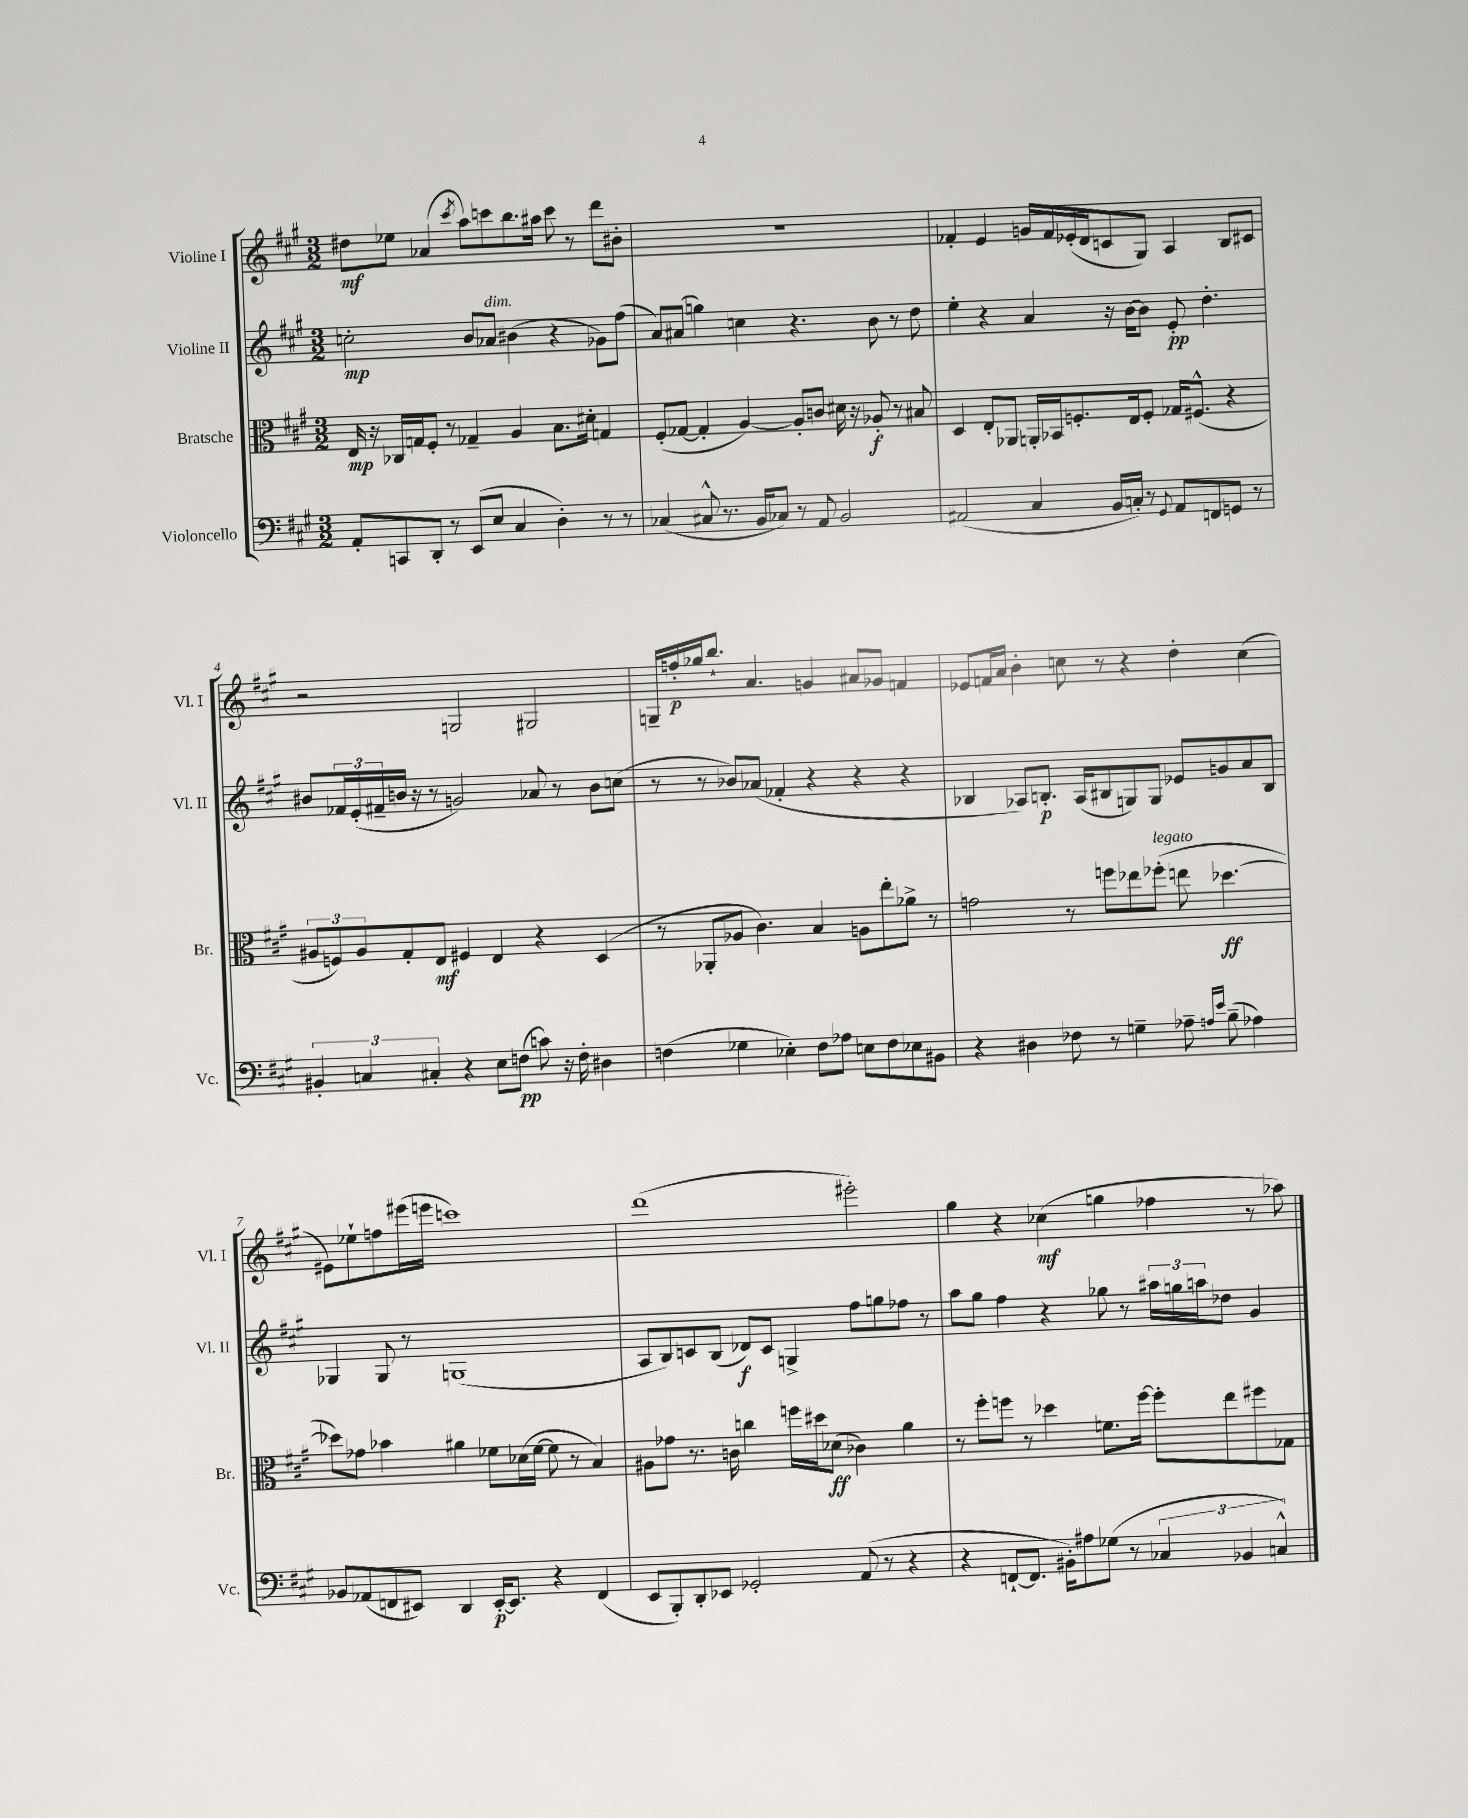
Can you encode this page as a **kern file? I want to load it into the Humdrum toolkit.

**kern	**kern	**kern	**kern
*staff4	*staff3	*staff2	*staff1
*clefF4	*clefC3	*clefG2	*clefG2
*k[f#c#g#]	*k[f#c#g#]	*k[f#c#g#]	*k[f#c#g#]
*M3/2	*M3/2	*M3/2	*M3/2
8AA'/L	16E/	2cc'\	8dd#\L
.	16r	.	.
8CC/	16C-/LL	.	8ee-\J
.	16G/J	.	.
8DD'/J	8F#'/J	.	(4a-/
8r	8r	.	.
.	.	.	8qccc#/
(8EE/L	4G-~/	8b/L	8aa\L)
8E/J	.	8a-/J	8ccc\
4C#/	4A/	(4b#\	8.bb\
.	.	.	16aa#\Jk
4D'\)	8.B\L	4r	8ccc\
.	.	.	8r
.	16d#'\Jk	.	.
8r	4G/	8g-\L)	8ddd\L
8r	.	(8ff#\J	8b#'\J
=	=	=	=
(4C-/	(8F#'/L	8a/L)	1.r
.	[8G-/J	(8a#/J	.
8C#^^/	4G-'/]	4gg\)	.
8.r	.	.	.
.	[4A/)	4cc\	.
16BB/LK	.	.	.
8C-/J)	.	.	.
8r	8A'/]L	4.r	.
8AA/	8c/J	.	.
2BB/	16d#\	.	.
.	16r	.	.
.	8A-'/	8b\	.
.	8r	8r	.
.	8B#/	8dd\	.
=	=	=	=
(2AA#/	4D/	4ee'\	4f-'/
.	8E'/L	4r	4e/
.	8AA-/J	.	.
4C#/	16AA'/LL	4a/	16g/LL
.	16BB-/J	.	16f-/
.	8.F'/	.	(16e-'/
.	.	.	16d/J
16BB/LL	.	16r	8c/
16C'/JJ)	16E/k	[16b\LK	.
8r	8F'/J	8b\]J	8G#/J)
8qqGG#/	.	.	.
8AA#/L	16G-/LK	8e'/	4A/
.	(8.F#^^/J	.	.
8FF/	.	4.dd'\	.
8GG/J	4r	.	8B/L
8r	.	.	8c#/J
=	=	=	=
6BB#'/	12A#/L	8b#/L	2r
.	12F/)	.	.
.	.	24f-/L	.
6C/	12A#/	(24e'/	.
.	.	24f#~/	.
.	8G#'/	16b/JJ	.
.	.	16r	.
6C#'/	.	.	.
.	8E/J	8r	.
4r	4F#/	2g/)	2G/
8E\L	4E/	.	.
(8F\J	.	.	.
8c\)	4r	8a-/	2G#/
16r	.	8r	.
16F'\	.	.	.
4D#\	(4D/	8b\L	.
.	.	(8cc\J	.
=	=	=	=
(4F\	8r	8r	16G~/LL
.	.	.	16ff'/
.	8AA-'/L	8r	16gg-/J
.	.	.	8.bb`/J
4G-\	8A-/J	8b-/L)	.
.	4.c#\)	(8a-/J	4.a/
4E-'\)	.	4f-'/	.
8F\L	4B/	4r	4g/
8A-\J	.	.	.
8E\L	8A\L	4r	8a#/L
8F\	8ee'\	.	8g-/J
8E-\	8a-^\J	4r	4f/
8BB#\J	8r	.	.
=	=	=	=
4r	2g\	4B-/	8e-/L
.	.	.	16f/L
.	.	.	16a/JJ
4D#\	.	8A-/L)	4b'\
.	.	8.B'/J	.
8F-\	8r	.	8cc\
.	.	(16A-/LK	.
8r	8ff\L	8B#/	8r
4G~\	8ee-\	8G/)	4r
.	(8ff-'\J	8G/J	.
8A-~\	8ee\	8e-/L	4dd'\
16qqA/LL	.	.	.
16qqe/JJ	.	.	.
(8B~\	[4.dd-\	8g/	.
4A-\)	.	8a/	(4cc\
.	.	8B#/J	.
=	=	=	=
8BB-/L	8dd-\]L)	4G-/	8e#\L)
(8AA-/	8g-\J	.	8ee-`\
8FF/	4b-\	8G-/	8ff\
8EE#/J)	.	8r	(16eee#\L
.	.	.	16eee\JJ
4DD/	4a#\	(1G	1ccc)
[16EE#'/LK	8f-\L	.	.
8.EE#/]J	.	.	.
.	(16d-\L	.	.
.	[16f-\JJ	.	.
4r	8f-\]	.	.
.	8r	.	.
(4FF/	4B/)	.	.
=	=	=	=
8EE/L	8A#\L	8A/L	(1ddd
8BBB'/)	8g-\J	8B/)	.
8DD'/	8.r	8c/	.
8EE-/J	.	(8B/J	.
.	16c\	.	.
2GG-'/	4cc\	8d-/L)	.
.	.	8c/J	.
.	16ff\LL	4G^/	.
.	16dd#\J	.	.
.	(8d-\J	.	.
(8AA/	4c-\)	8ff#\L	2eee#'\)
8r	.	8gg\	.
4r	4a\	8ff-\J	.
.	.	8r	.
=	=	=	=
4r	8r	8aa\L	4gg#\
.	8ff#'\L	8gg#\J	.
[8FF`/L	8ff\J	4ff#\	4r
8.FF/]J	8r	.	.
.	4dd-\	4r	(4cc-\
16BB#'\LK)	.	.	.
8A#\	.	.	.
(8G-\J	8.f\L	8gg-\	4gg\
8r	.	8r	.
.	[16ff\Jk	.	.
6C-/	8ff'\]L	24aa#\LL	4ff-\
.	.	24gg\	.
.	.	24aa\J	.
.	8ee\	8dd-\J	.
6BB-/	.	.	.
.	8ff#\	4g#/	8r
6C^^/)	.	.	.
.	8G-\J	.	8aa-\)
==	==	==	==
*-	*-	*-	*-
